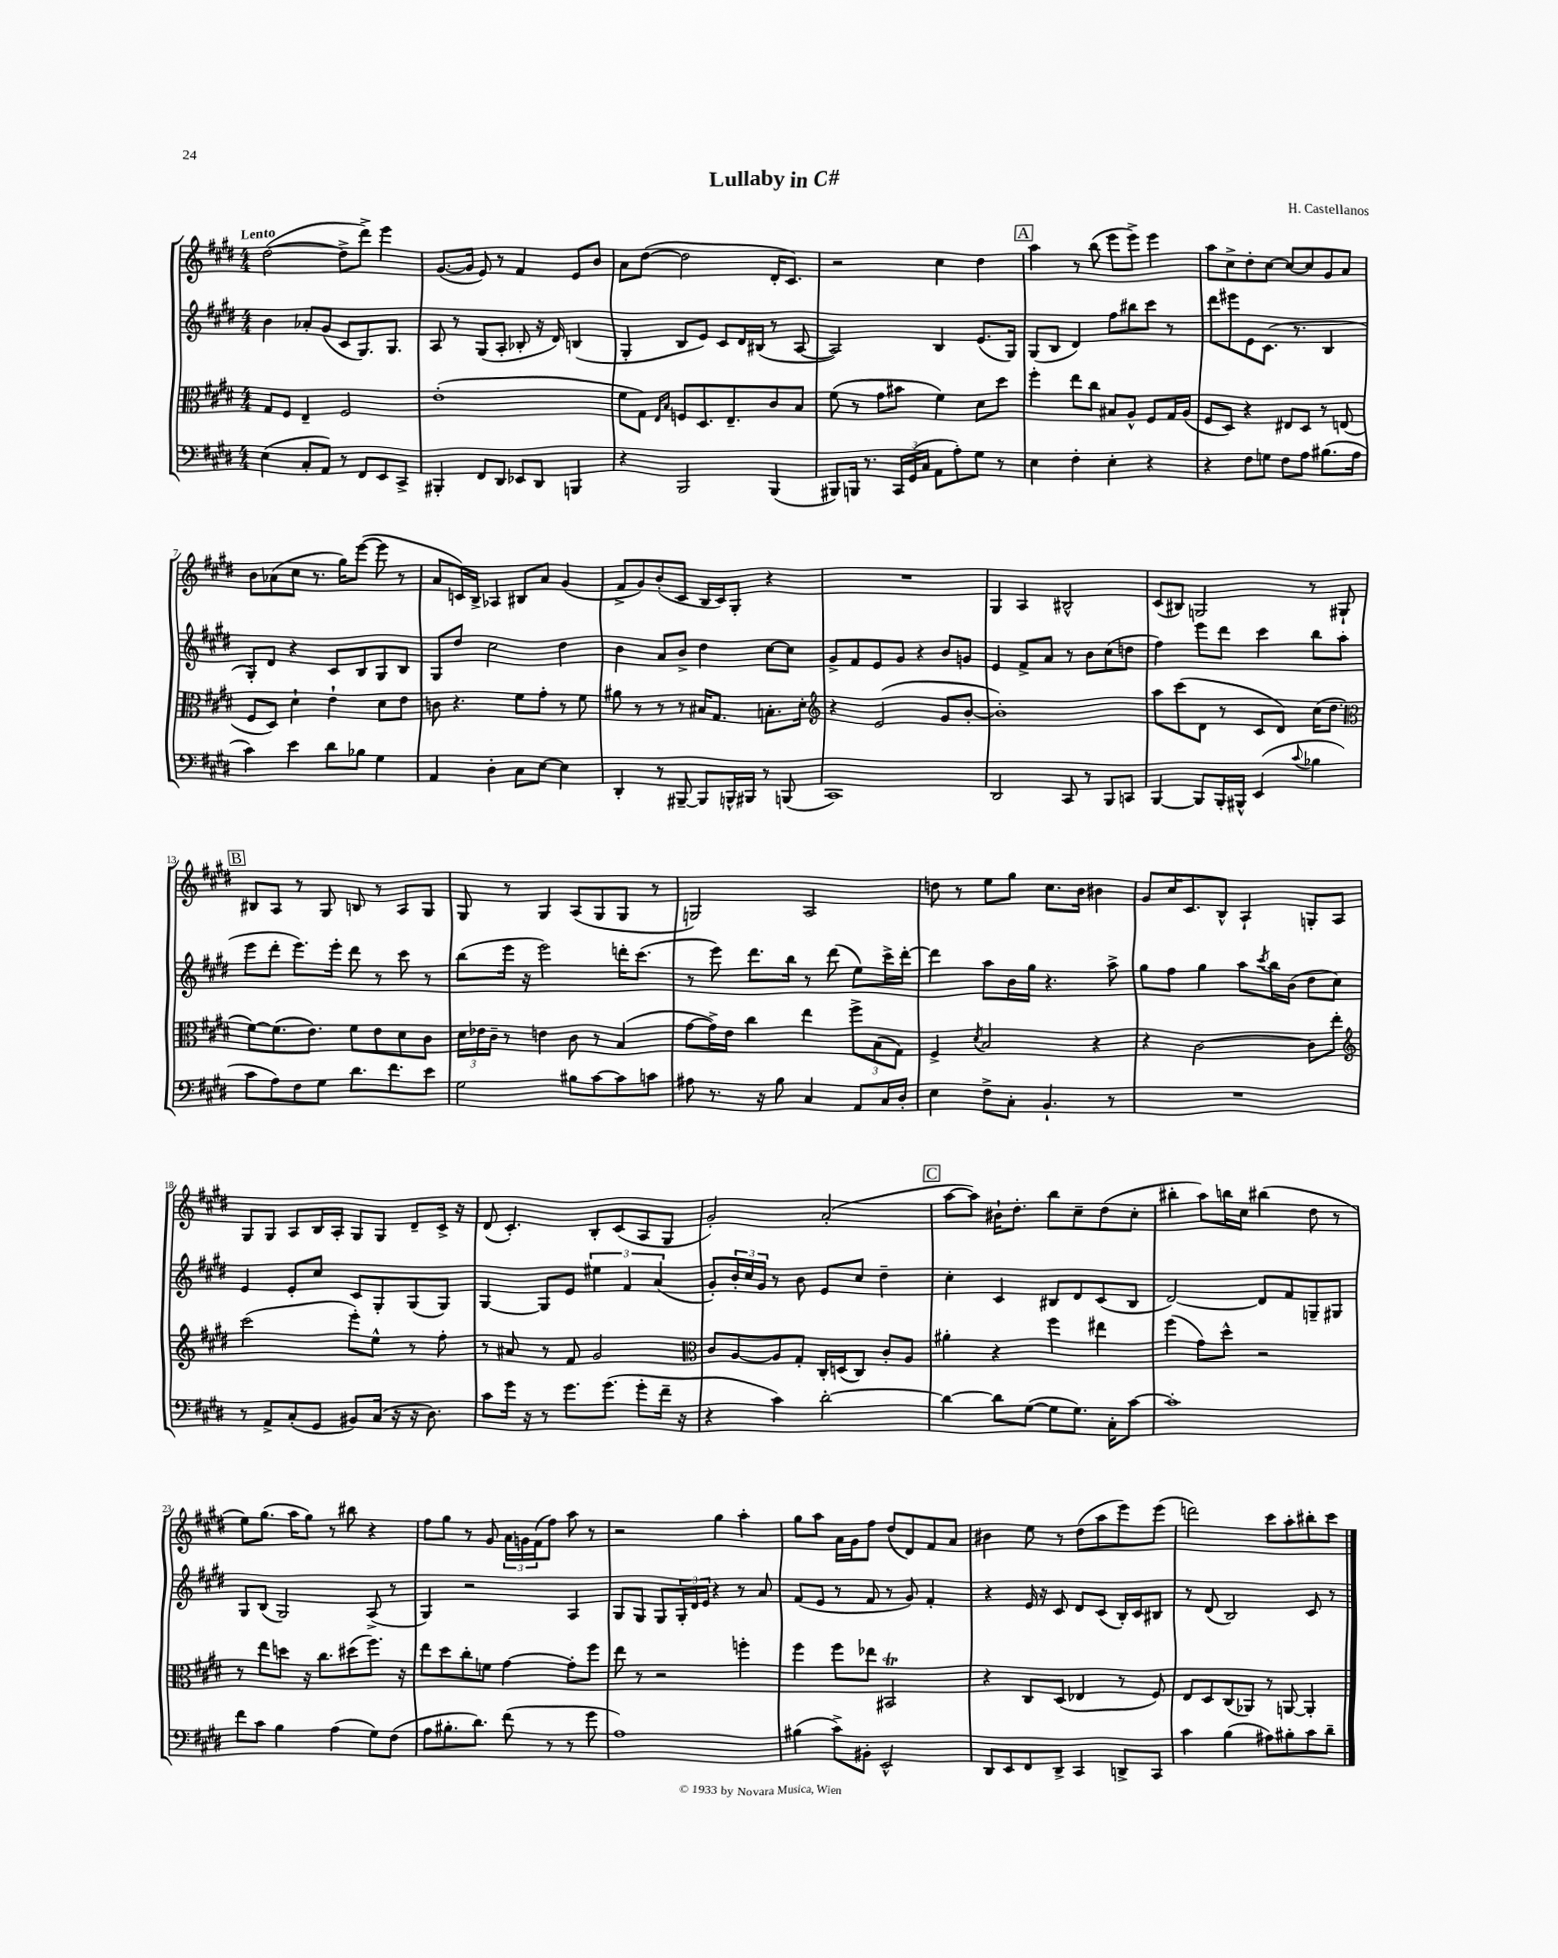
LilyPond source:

\header { title = "Lullaby in C#" composer = "H. Castellanos" }
<<
\new StaffGroup <<
\new Staff = "s0" {
    \clef treble \key e \major \numericTimeSignature \time 4/4 \tempo "Lento"
    dis''2~( dis''8-> dis'''8->) e'''4 |
    gis'8.~( gis'16 e'8) r8 fis'4 e'8 b'8 |
    a'8 dis''8~( dis''2 dis'16-. cis'8.) |
    r2 cis''4 dis''4 |
    \mark \markup { \box "A" } a''4 r8 b''8( e'''8 e'''8->) e'''4 |
    a''8 cis''8-> dis''8-. cis''8~ cis''8~ cis''8 gis'8 a'8 |
    b'8 aes'8( cis''8 r8. gis''16) e'''8~( e'''8 r8 |
    a'8 c'16) b16-> aes4 bis8 a'8 gis'4( |
    fis'8-> gis'8) b'8-.( cis'8 b16 cis'16) gis8-. r4 |
    R1 |
    gis4 a4 bis2-^ |
    cis'8( bis8) g2 r8 gis8-! |
    \mark \markup { \box "B" } bis8 a8 r8 gis8 b8 r8 a8 gis8 |
    gis8 r8 gis4 a8( gis8 gis8 r8 |
    g2) a2 |
    d''8 r8 e''8 gis''8 cis''8. b'16 bis'4 |
    gis'8 cis''16 cis'8. b8-^ a4-! g8-. a8 |
    gis8 gis8 a8 b16 a16-. gis8 gis8 dis'8-- cis'16-> r16 |
    dis'8( cis'4.-.) b8-. cis'8( a8 gis8 |
    gis'2-.) a'2-.( |
    \mark \markup { \box "C" } a''8~ a''8) bis'16-! dis''8.-. b''8 cis''8-- dis''8( cis''8-. |
    bis''4-. a''8) b''16 cis''16 bis''4( dis''8 r8 |
    e''8) gis''8.( a''16 gis''8) r8 bis''8 r4 |
    fis''8 gis''8 r8 gis'8 \tuplet 3/2 { a'16 g'16 fis'16( } fis''8) a''8 r8 |
    r2 gis''4 a''4-. |
    gis''8 a''8 a'16 gis'16 fis''8 dis''8( dis'8) fis'8 a'8 |
    bis'4 e''8 r8 dis''8( a''8 e'''8) e'''8( |
    d'''2) cis'''8 a''8-. bis''8-. cis'''8 \bar "|." |
}
\new Staff = "s1" {
    \clef treble \key e \major \numericTimeSignature \time 4/4
    b'4 aes'8-. gis'8( cis'8 gis8.) gis8. |
    a8 r8 gis8( a8-. bes8-. r16 dis'16) b4( |
    gis4-. b8 e'8) cis'8 dis'16 bis16( r8 a8~ |
    a2) b4 e'8.( gis16) |
    \mark \markup { \box "A" } gis8( b8 dis'4) fis''8 bis''8 cis'''8 r8 |
    dis'''8 eis'''8 e'8 cis'8.( r8. b4 |
    gis8-.) dis'8 r4 cis'8 b8 gis8 b8 |
    gis8 dis''8 cis''2 dis''4 |
    b'4 a'8 b'8-> dis''4 cis''8~ cis''8 |
    gis'8-> fis'8 e'8 gis'8 r4 b'8 g'8 |
    e'4 fis'8-> a'8 r8 b'8 cis''8( d''8 |
    fis''4) e'''8 dis'''8 cis'''4 b''8 a''8( |
    \mark \markup { \box "B" } e'''8 dis'''8-. e'''8.) e'''16-. dis'''8 r8 cis'''8 r8 |
    b''8( e'''16 r16 e'''2) d'''16-. cis'''8.( |
    r8 e'''8) dis'''8. b''16 r8 dis'''8( e''8) cis'''16-> dis'''16~-. |
    dis'''4 a''8 b'16 gis''16 r4. a''8-> |
    gis''8 fis''8 gis''4 a''8 \acciaccatura { cis'''8 } b''16 b'16( dis''8 cis''8) |
    e'4 e'8-. cis''8 cis'8 gis8-. gis8( gis8) |
    gis4~ gis8 e'8 \tuplet 3/2 { eis''4 fis'4 a'4( } |
    gis'8-.) \tuplet 3/2 { b'16-. cis''16 gis'16 } r8 b'8 e'8 cis''8 dis''4-- |
    \mark \markup { \box "C" } cis''4-. cis'4 bis8 dis'8 cis'8( bis8 |
    dis'2~) dis'8 fis'8 g8-- gis8 |
    gis8 b8( gis2) a8->( r8 |
    gis4) r2 a4 |
    gis8 gis8 gis8 \tuplet 3/2 { gis16-. dis'16 e'16 } r4 r8 a'8 |
    fis'8( e'8 r8 fis'8 r8 gis'8) fis'4-. |
    r4 e'16 r16 cis'8 dis'8 cis'8( b16-.) cis'16 bis8 |
    r8 dis'8( b2) cis'8 r8 \bar "|." |
}
\new Staff = "s2" {
    \clef alto \key e \major \numericTimeSignature \time 4/4
    gis8 fis8 e4-- fis2 |
    e'1-.( |
    fis'8 gis8) \grace { e16 b16 } f8 dis8. e8.-- cis'8 b8 |
    fis'8( r8 gis'8 bis'8 fis'4) dis'8 dis''8 |
    \mark \markup { \box "A" } fis''4-. e''8 cis''8 bis8 a8-^ fis8 gis16 a16( |
    fis8 dis8) r4 eis8 dis8 r8 e8( |
    fis8 dis8) dis'4-! e'4-! dis'8 e'8 |
    c'8 r4. fis'8 gis'8-. r8 fis'8 |
    ais'8 r8 r8 r8 bis16 gis8. b8.-. dis'16-. |
    \clef treble r4 e'2( gis'8 b'8~-. |
    b'1-.) |
    a''8 cis'''8( dis'8 r8 cis'8 dis'8) cis''16( dis''8. |
    \mark \markup { \box "B" } \clef alto fis'8~) fis'8.( e'8.) fis'8 e'8 dis'8 cis'8 |
    \tuplet 3/2 { dis'16 ees'16 cis'16-- } r8 e'4 cis'8 r8 b4( |
    gis'8~ gis'16->) e'16 cis''4 e''4 \tuplet 3/2 { fis''8-> b8( gis8) } |
    fis4-> \acciaccatura { dis'8 } b2 r4 |
    r4 cis'2~ cis'8 e''8-. |
    \clef treble cis'''2( e'''8-.) e''8-^ r8 fis''8-. |
    r8 ais'8 r8 fis'8 gis'2 |
    \clef alto cis'8 a8~ a8 gis8-. cis16-. d16( cis8) cis'8-. a8 |
    \mark \markup { \box "C" } ais'4-. r4 fis''4 eis''4 |
    fis''4( gis'8) dis''8-^ r2 |
    r8 e''8 d''8 r16 cis''8. dis''8( fis''8.) r16 |
    e''8 dis''8 cis''8-. f'8 gis'4~ gis'8-. fis''8 |
    e''8 r8 r2 f''4-. |
    fis''4 fis''8 ees''8 bis,2\trill |
    r4 cis8 dis8( ees4 r8 fis8) |
    e8 dis8 cis8( aes,8) r8 a,8~ a,4-. \bar "|." |
}
\new Staff = "s3" {
    \clef bass \key e \major \numericTimeSignature \time 4/4
    e4( cis8-. a,8) r8 fis,8 e,8 cis,8-> |
    bis,,4-. fis,8 dis,8 ees,8 dis,8 b,,4 |
    r4 b,,2 b,,4( |
    bis,,8) b,,16 r8. \tuplet 3/2 { cis,16 gis,16( cis16 } a,8 a8-.) gis8 r8 |
    \mark \markup { \box "A" } e4 fis4-. e4-. r4 |
    r4 fis8 g8 fis8 a8 bis8.( a16 |
    cis'4) e'4 dis'8 bes8 gis4 |
    a,4 dis4-. cis8 e8~ e4 |
    dis,4-. r8 bis,,8~-- bis,,8 b,,16-^ bis,,16 r8 b,,8( |
    cis,1) |
    dis,2 cis,8 r8 b,,8 c,8 |
    b,,4~ b,,8 b,,16-. bis,,16-^ e,4( \appoggiatura { cis'8 } bes4 |
    \mark \markup { \box "B" } cis'8 a8) fis8 gis8 dis'8. fis'8. e'8 |
    gis2 bis8 cis'8~ cis'8 c'8 |
    ais8 r8. r16 b8 cis4 a,8 cis16 dis16-. |
    e4 fis8-> cis8-. b,4.-! r8 |
    R1 |
    r8 a,8-> cis8-.( gis,8 bis,8) cis16( r16 r16 dis8.) |
    cis'8 gis'16 r16 r8 gis'8. gis'8.( gis'8-. fis'16-- r16 |
    r4 cis'4) dis'2~-. |
    \mark \markup { \box "C" } dis'4~ dis'8 gis8~( gis8 gis8.) cis16-. cis'8~ |
    cis'1-. |
    fis'8 cis'8 b4 a4( gis8) fis8( |
    a8 bis8.-. dis'8.) fis'8( r8 r8 gis'8 |
    a1) |
    bis4( cis'8->) bis,8-. e,2-^ |
    dis,8 e,8 fis,8 dis,8-> cis,4 d,8-> cis,8 |
    cis'4 b4( ais8) bis8-. cis'8 dis'8-- \bar "|." |
}
>>
>>
